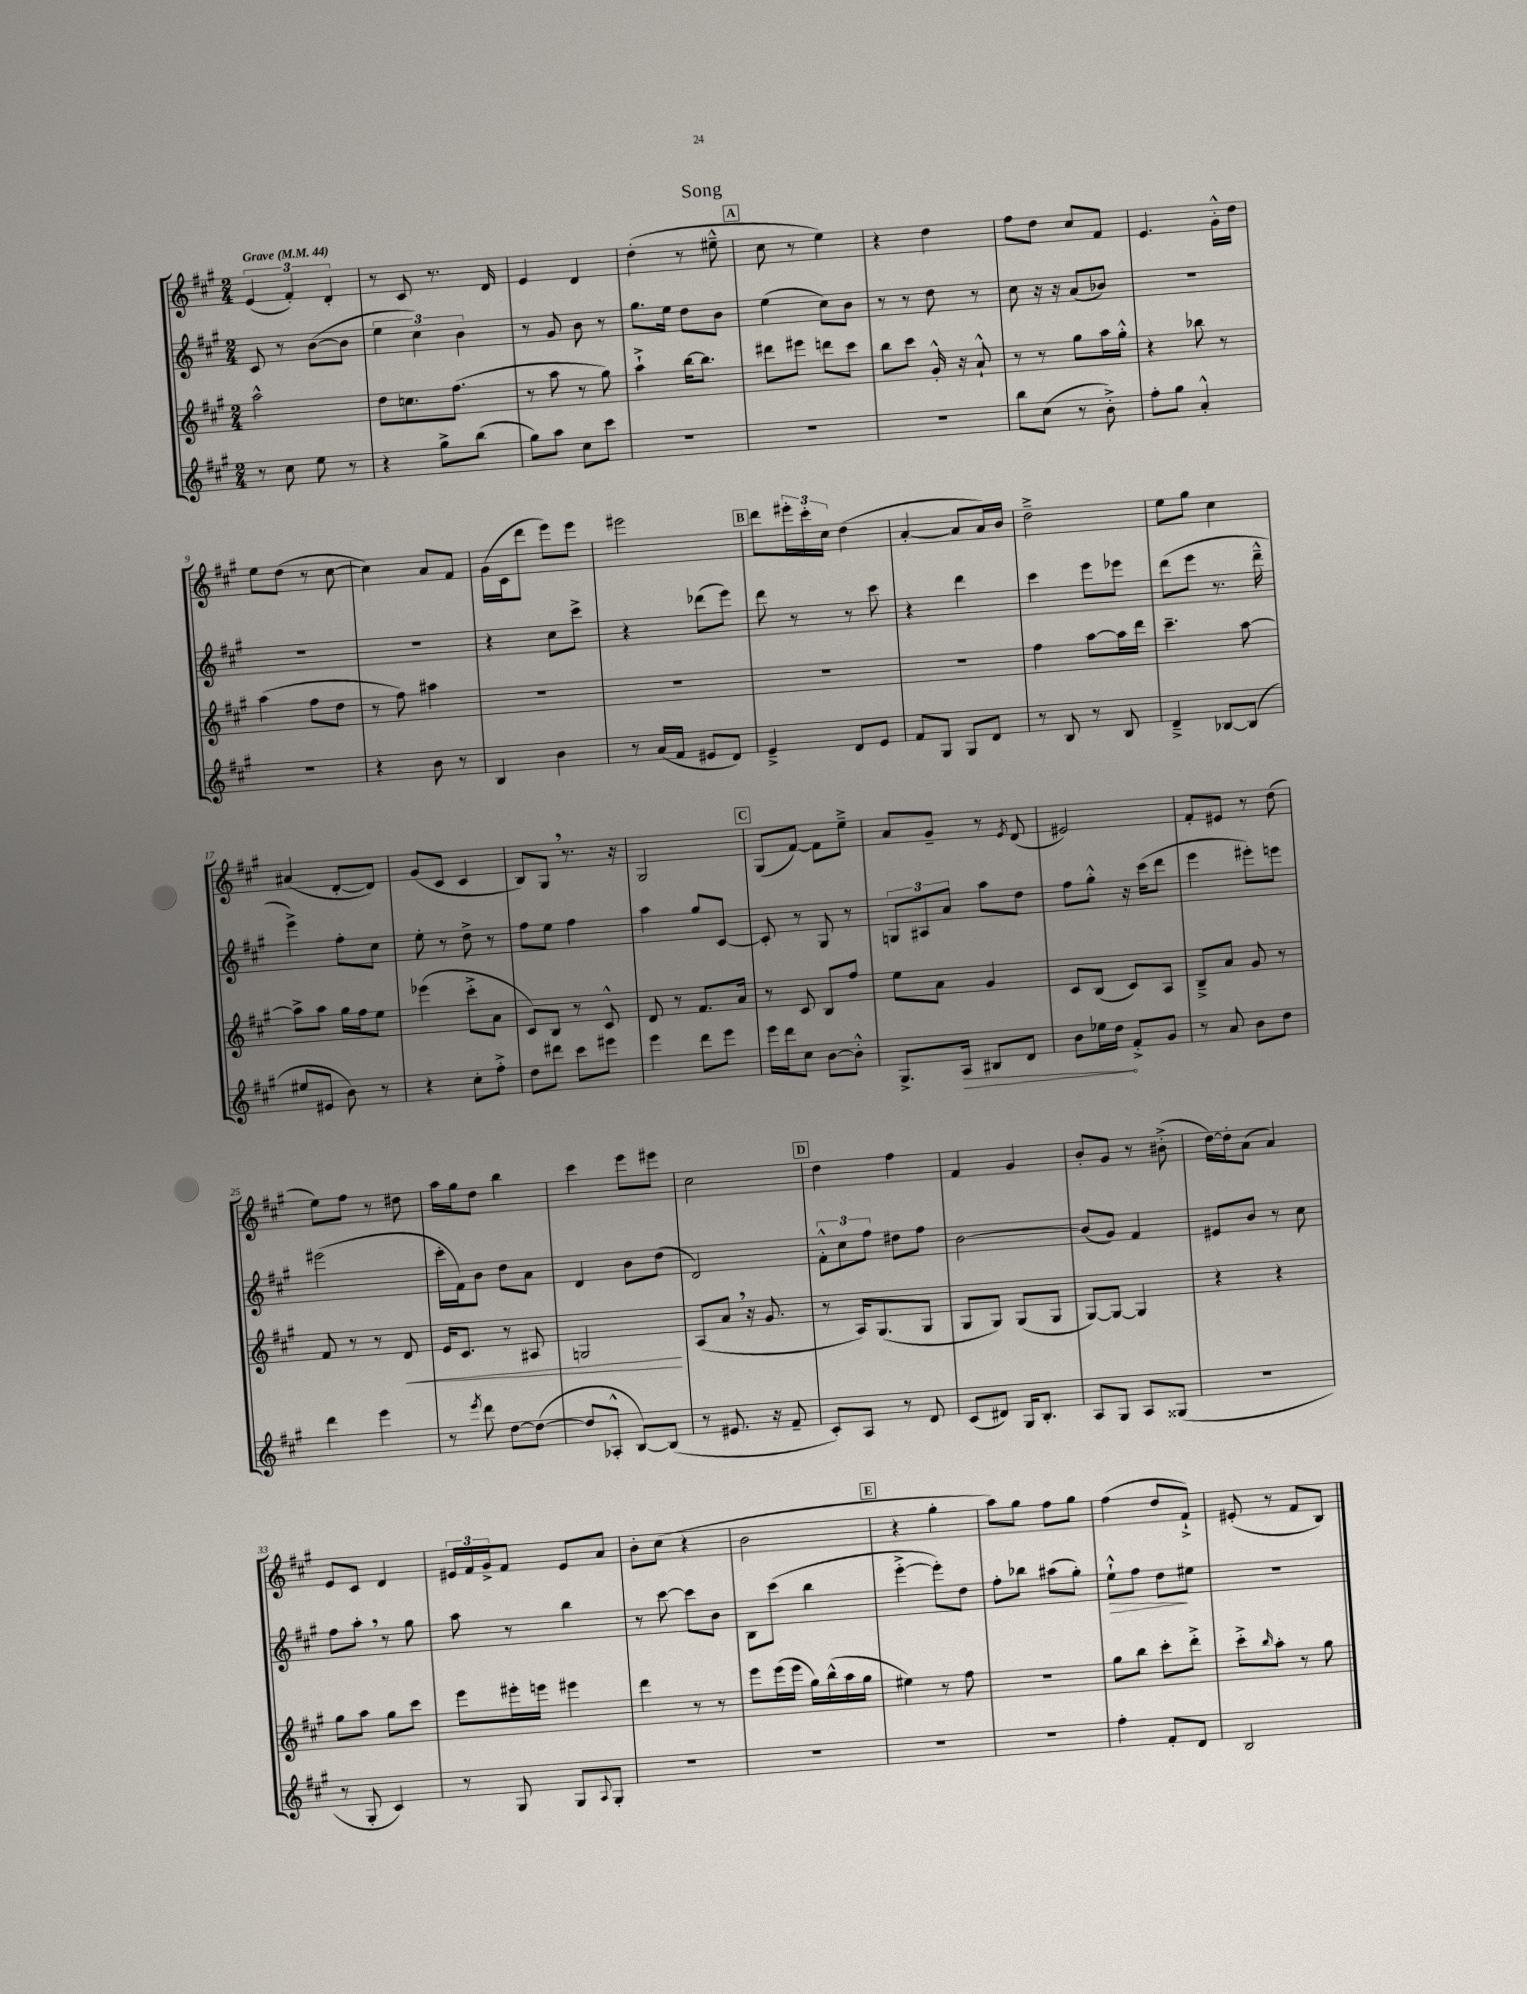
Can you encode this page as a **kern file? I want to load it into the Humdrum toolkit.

**kern	**kern	**kern	**kern
*staff4	*staff3	*staff2	*staff1
*clefG2	*clefG2	*clefG2	*clefG2
*k[f#c#g#]	*k[f#c#g#]	*k[f#c#g#]	*k[f#c#g#]
*M2/4	*M2/4	*M2/4	*M2/4
*MM44	*MM44	*MM44	*MM44
8r	2aa^^\	8c#/	(6e/
8cc#\	.	8r	.
.	.	.	6f#'/)
8ee\	.	([8b\L	.
.	.	.	6d'/
8r	.	8b\]J	.
=	=	=	=
4r	8dd\L	6ee\	8r
.	8.cc\	.	8c#/
.	.	6cc#\)	.
8gg#^\L	.	.	8.r
.	(8.ff#\J	.	.
.	.	6b\	.
(8bb\J	.	.	.
.	.	.	16d/
=	=	=	=
8gg#\L)	8r	8r	4e/
8aa\J	8aa\	8g#/	.
8cc#\L	8r	8b\	4d/
8ccc#\J	8gg#\)	8r	.
=	=	=	=
2r	4aa`^\	8.gg#\L	(4dd'\
.	.	16ee\Jk	.
.	[16bb\LK	8dd\L	8r
.	8.bb\]J	.	.
.	.	8b\J	8ee#~^^\
=	=	=	=
2r	8ddd#\L	(4ee\	8cc#\
.	8eee#\J	.	8r
.	8ddd\L	8cc#\L)	4ee\)
.	8ccc#\J	8b\J	.
=	=	=	=
2r	8bb\L	8r	4r
.	8ccc#\J	8r	.
.	16g#'^^/	8dd\	4dd\
.	16r	.	.
.	8a`^^/	8r	.
=	=	=	=
8bb\L	8r	8cc#\	8ff#\L
(8cc#\J	8r	16r	8dd\J
.	.	16r	.
8r	8gg#\L	(8a/L	8cc#/L
8b'^\)	16aa\L	8b-/J)	8f#/J
.	16gg#'^^\JJ	.	.
=	=	=	=
8ff#'\L	4r	2r	4.e/
8gg#\J	.	.	.
4a'^^/	8bb-\	.	.
.	8r	.	16g#'^^\LL
.	.	.	16dd\JJ
=	=	=	=
2r	(4aa\	2r	8ee\L
.	.	.	(8dd\J
.	8ff#\L	.	8r
.	8dd\J	.	[8cc#\
=	=	=	=
4r	8r	2r	4cc#\])
.	8ff#\)	.	.
8b\	4aa#\	.	8a/L
8r	.	.	8f#/J
=	=	=	=
4B/	2r	4r	(16g#\LL
.	.	.	16c#\J
.	.	.	8ddd\J
4b\	.	8cc#\L	8eee\L)
.	.	8ccc#^\J	8eee\J
=	=	=	=
8r	2r	4r	2eee#\
(16a/LL	.	.	.
16f#/JJ	.	.	.
8e#/L	.	(8ddd-\L	.
8d/J)	.	8eee\J)	.
=	=	=	=
4e~^/	2r	8ddd\	8ddd\L
.	.	8r	24eee#'\L
.	.	.	24ccc#'\
.	.	.	24cc#\JJ
8d/L	.	8r	(4dd\
8e/J	.	8ccc#\	.
=	=	=	=
8f#/L	2r	4r	[4a'/
8G#/J	.	.	.
8G#/L	.	4ddd\	8a/]L
8d/J	.	.	16a/L)
.	.	.	16b/JJ
=	=	=	=
8r	4ff#\	4ccc#\	2dd~^\
8B/	.	.	.
8r	[8aa\L	8eee\L	.
8B/	16aa\]L	8eee-\J	.
.	16ddd\JJ	.	.
=	=	=	=
4d~^/	4.ccc#~\	(8ddd\L	8ee\L
.	.	8eee\J	8gg#\J
[8B-/L	.	8.r	4cc#\
(8B-/]J	[8aa\	.	.
.	.	16ddd~^^\	.
=	=	=	=
8ee#/L	8aa^\]L	4eee^\)	(4a#/
8e#/J	8aa\J	.	.
8b\)	16gg#\LL	8ff#'\L	[8d'/L
.	16ff#\J	.	.
8r	8ee\J	8cc#\J	8d/]J)
=	=	=	=
4r	(4eee-\	8ee'\	(8g#/L
.	.	8r	8c#/J
8cc#'\L	8ccc#'^\L	8dd^\	4c#/
8ff#'^\J	8a\J	8r	.
=	=	=	=
8dd\L	8c#/L)	8ff#\L	8B/L)
8ddd#\J	8B/J	8ee\J	8G#/J
8ccc#\L	8r	4ff#\	8.r
8eee#\J	8c#^^/	.	.
.	.	.	16r
=	=	=	=
4eee\	8d/	4aa\	2G#/
.	8r	.	.
8ddd\L	8.f#/L	8gg#/L	.
8eee\J	.	[8c#/J	.
.	16a/Jk	.	.
=	=	=	=
16eee\LL	8r	8c#'/]	(8G#/L
16ddd\J	.	.	.
8cc#\J	8c#/	8r	[8f#/J)
[8b\L	8B/L	8G#/	8f#\]L
8b'^^\]J	8ff#/J	8r	8ee~^\J
=	=	=	=
8.G#^/L	8ee\L	12G/L	8a/L
.	.	12A#/	.
.	8a\J	.	8g#~/J
.	.	12a/J	.
16A/Jk	.	.	.
8B#/L	4g#/	8aa\L	8r
.	.	.	8qe/
8d/J	.	8dd\J	(8d/
=	=	=	=
8b\L	8c#/L	8ff#\L	2e#/)
16ee-\L	(8B/J	8gg#'^^\J	.
16dd\JJ	.	.	.
8f#'^/L	8c#/L)	16r	.
.	.	(16ccc#\LK	.
8g#/J	8A/J	8ddd\J	.
=	=	=	=
8r	8B~^/L	4eee\	8f#'/L
8a/	8a/J	.	8e#/J
8b\L	8g#/	8eee#'\L)	8r
8dd\J	8r	8eee\J	(8dd\
=	=	=	=
4ddd\	8f#/	(2eee#\	8ee\L)
.	8r	.	8ff#\J
4eee\	8r	.	8r
.	8d/	.	8dd#\
=	=	=	=
8r	16e/LK	16ccc#'\LL	16aa\LL
.	8.c#/J	16f#\J)	16gg#\J
8qeee/	.	.	.
8ddd\	.	8b\J	8dd\J
[8dd\L	8r	8dd\L	4bb\
(8dd\_J	8A#/	8a\J	.
=	=	=	=
8dd/]L	2G/	4d/	4ccc#\
8A-'^^/J	.	.	.
[8B/L)	.	8b\L	8eee\L
(8B/]J	.	(8dd\J	8eee#\J
=	=	=	=
8r	(8A/L	2d/)	2cc#\
8.e#/	8a/J	.	.
.	16r	.	.
16r	8.g#/	.	.
8f#~/	.	.	.
=	=	=	=
8c#'/L)	8r	12f#'^^\L	4dd\
.	.	12cc#\	.
8A/J	16A/LK)	.	.
.	.	12ff#\J	.
.	(8.G#/	.	.
8r	.	8dd#\L	4ff#\
8d/	8G#/J	8ff#\J	.
=	=	=	=
(8c#/L	8G#/L	[2b\	4f#/
8d#/J)	8G#/J)	.	.
16G#/LK	(8G#/L	.	4g#/
8.B'/J	.	.	.
.	8G#/J	.	.
=	=	=	=
8A/L	[8G#/L)	(8b/]L	8b'/L
8G#/J	8G#/_J	8g#/J)	8g#/J
8A/L	4G#/]	4f#/	8r
(8G##/J	.	.	(8b#'^\
=	=	=	=
2r	4r	8e#/L	[16dd\LL)
.	.	.	16dd'\]J
.	.	8b/J	(8a\J
.	4r	8r	4a/)
.	.	8cc#\	.
=	=	=	=
8r	8gg#\L	8ff#\L	8e/L
8G#'/	8aa\J	8aa'\J	8c#/J
4c#/)	8gg#\L	8r	4d/
.	8ccc#\J	8gg#\	.
=	=	=	=
8r	8eee\L	8aa\	24e#/LL
.	.	.	24f#/
.	.	.	24g#^/J
8G#/	16eee#'\L	8r	8f#/J
.	16eee\JJ	.	.
8G#/L	4eee#\	4bb\	8e#/L
8qqA/	.	.	.
8G#'/J	.	.	8a/J
=	=	=	=
2r	4ddd\	8r	8b'\L
.	.	[8ccc#\	(8cc#\J
.	8r	8ccc#\]L	4r
.	8r	8b\J	.
=	=	=	=
2r	8eee\L	8B\L	2b\
.	(16eee\L	(8ccc#\J	.
.	16eee\JJ	.	.
.	16gg#\LL)	4bb\	.
.	(16bb^^\	.	.
.	16aa\	.	.
.	16gg#\JJ	.	.
=	=	=	=
2r	4ee#\)	[4eee'^\	4r
.	8r	8eee'\]L)	4gg#'\
.	8ff#\	8dd\J	.
=	=	=	=
2r	2r	8ff#'\L	8aa\L)
.	.	8bb-\J	8gg#\J
.	.	(8aa#\L	8ff#\L
.	.	8gg#'\J)	8gg#\J
=	=	=	=
4ff#'\	8gg#\L	8ee`^^\L	(4ff#\
.	8bb\J	8ff#\J	.
8f#'/L	8ccc#'\L	8dd\L	8dd/L
8d/J	8ddd'^\J	8ee#\J	8f#`^/J)
=	=	=	=
2B/	8ccc#'^\L	2r	(8e#'/
.	16qqbb/	.	.
.	8aa'\J	.	8r
.	8r	.	8f#/L
.	8gg#\	.	8B/J)
==	==	==	==
*-	*-	*-	*-
